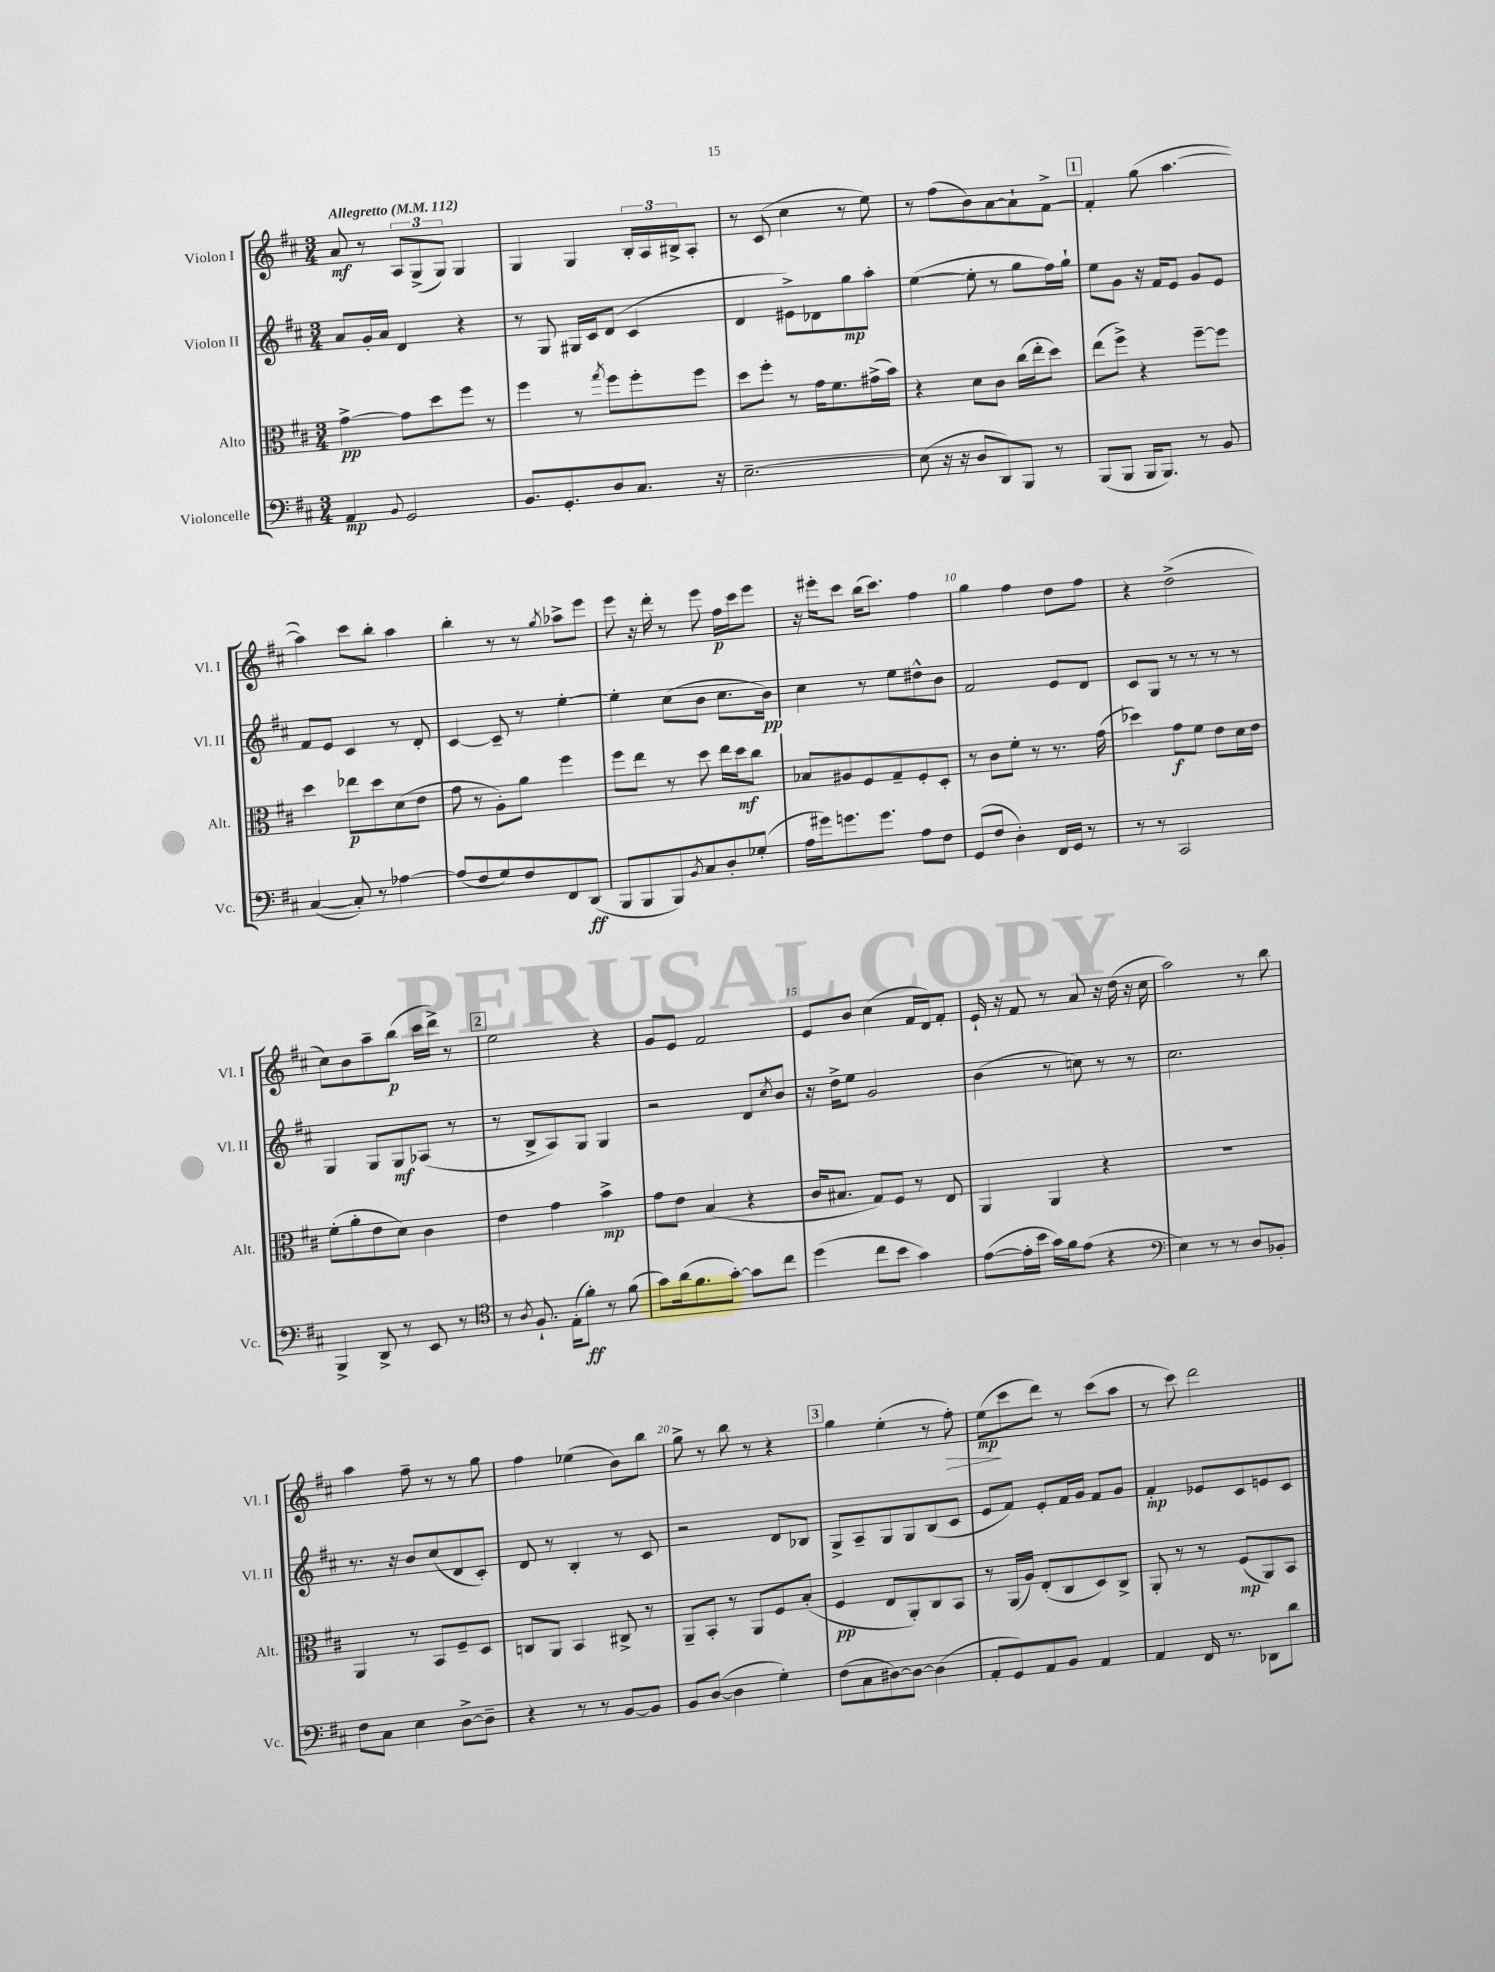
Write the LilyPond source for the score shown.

<<
\new StaffGroup <<
\new Staff = "s0" \with { instrumentName = "Violon I" shortInstrumentName = "Vl. I" } {
    \clef treble \key d \major \numericTimeSignature \time 3/4 \tempo "Allegretto" 4 = 112
    a'8\mf r8 \tuplet 3/2 { a8 g8->( g8) } g4 |
    g4 g4 \tuplet 3/2 { b16-. a16 bis16-> } a8-. |
    r8 cis'8( cis''4 r8 e''8) |
    r8 fis''8( b'8) a'8~ a'8-! fis'8~-> |
    \mark \markup { \box "1" } fis'4-. g''8( a''4.~ |
    a''4) cis'''8 b''8-. a''4 |
    b''4-. r8 r8 \acciaccatura { g''8 } aes''8-> e'''8 |
    e'''8 r16 d'''16-. r8 e'''8 fis''16\p cis'''16 e'''8 |
    r16 eis'''16-. cis'''8 b''16( cis'''8.) fis''4 |
    g''4 fis''4 d''8 fis''8 |
    r4 d''2->( |
    cis''8) b'8 a''8-- b''8\p( cis'''16 d'''16->) r8 |
    \mark \markup { \box "2" } e''2 r4 |
    g'8 e'8 fis'2 |
    e'8 b'8 cis''4( fis'16 d'16) fis'8-. |
    e'16-! r16 fis'8 r8 a'8 r16 d''16( r16 cis''16 |
    a''2) r8 b''8 |
    a''4 fis''8-- r8 r8 g''8 |
    fis''4 ees''4( b'8) b''8 |
    g''8-> r8 b''8 r8 r4 |
    \mark \markup { \box "3" } g''4 e''4-.( r8 fis''8-.\>) |
    e''8\mp\!( cis'''8 d'''8) r8 cis'''8( a''8 |
    r8 cis'''8) d'''2 \bar "|." |
}
\new Staff = "s1" \with { instrumentName = "Violon II" shortInstrumentName = "Vl. II" } {
    \clef treble \key d \major \numericTimeSignature \time 3/4
    a'8 g'16-. a'16 d'4 r4 |
    r8 g8 gis16 cis'16 d'8( cis'4 |
    d'4 eis'8->) des'8 g''8\mp a''8-. |
    e''4~( e''8-. r8 g''8 fis''16) g''16-! |
    \mark \markup { \box "1" } e''8 g'8 r16 fis'16 e'8 g'8 e'8 |
    fis'8 e'8 cis'4 r8 d'8-. |
    cis'4~ cis'8-- r8 e''4~-. |
    e''4-. cis''8( b'8 cis''8. b'16\pp) |
    cis''4 r8 e''8 dis''8-^ b'8 |
    fis'2 e'8 d'8 |
    cis'8 g8 r8 r8 r8 r8 |
    g4 g8 g8\mf aes8( r8 |
    \mark \markup { \box "2" } r8 b8-> a8) g8 g4 |
    r2 d'8 \acciaccatura { cis''8 } b'8 |
    r16 d''16-> e''8 g'2 |
    b'4( r8 c''8) r8 r8 |
    cis''2. |
    r8. r16 b'8 cis''8( d'8 cis'8-.) |
    d'8 r8 b4-. r8 cis'8 |
    r2 d'8 bes8 |
    \mark \markup { \box "3" } g8-> a8-- g8 g8 b8( cis'8 |
    e'8 fis'8) e'8-. fis'16 g'16 fis'8 g'8 |
    fis'4-.\mp ees'8 cis'8 e'8 cis'8 \bar "|." |
}
\new Staff = "s2" \with { instrumentName = "Alto" shortInstrumentName = "Alt." } {
    \clef alto \key d \major \numericTimeSignature \time 3/4
    g'4~->\pp g'8 d''8 fis''8 r8 |
    fis''4 r8 \acciaccatura { g''8 } fis''8 fis''8-. fis''8 |
    d''8 fis''8-. r8 g'16 fis'8. gis'16->( b'16) |
    r4 d'8 cis'8 cis''16( e''16-. d''8) |
    \mark \markup { \box "1" } e''8( fis''8->) r4 fis''8~-- fis''8 |
    d''4 ees''8\p d''8 d'8( e'8 |
    g'8 r8 a8-.) a'8 fis''4 |
    fis''8 e''8 r8 d''8 e''16 d''16\mf cis''8 |
    bes8 ais8 fis8 g8-- fis8-. d8-. |
    r8 cis'8 fis'8-. r8 r8. g'16( |
    des''4) g'8\f fis'8 e'8 d'16 e'16 |
    fis'8-.( a'8-. e'8 d'8) cis'4 |
    \mark \markup { \box "2" } e'4 g'4 b'4->\mp |
    g'8 e'8 b4( r4 |
    cis'16 bis8. g8) fis8 r8 e8 |
    a,4 a,4 r4 |
    R2. |
    a,4 r8 b,8 fis8-- d8 |
    c8 a,8 b,4 cis8-> r8 |
    a,8-- b,8-. r8 a,8 fis8 b8-.( |
    \mark \markup { \box "3" } fis4\pp e8 a,8-.) cis8 b,8 |
    r8 a,16( a16) e8-.( cis8 d8) cis8-> |
    a,8-. r8 r8 fis8\mp( a,8) b,8 \bar "|." |
}
\new Staff = "s3" \with { instrumentName = "Violoncelle" shortInstrumentName = "Vc." } {
    \clef bass \key d \major \numericTimeSignature \time 3/4
    a,4\mp \appoggiatura { b,8 } g,2 |
    b,8. g,8.-. d8 cis8. r16 |
    e2.~-- |
    e8( r16 r16 d8 d,8) b,,8 r8 |
    \mark \markup { \box "1" } b,,8( b,,8 b,,16 b,,8.) r8 b,8 |
    cis4~( cis8-.) r8 aes4~ |
    aes8( fis8 g8) fis8 fis,8 d,8\ff( |
    b,,8 b,,8 b,,8) \acciaccatura { b,8 } cis8 d8-. ges8-.( |
    a16 gis'16) g'8. g'8. a8 fis8 |
    g,8( fis8 d4-.) fis,16 g,16 r8 |
    r8 r8 cis,2 |
    b,,4-> d,8-> r8 e,8 r8 |
    \mark \markup { \box "2" } \clef tenor r8 \acciaccatura { a8 } fis8.-! e16-.( fis'8-.\ff) r8 fis'8( |
    g'8) a'16( fis'8. g'8~-.) g'8 cis''8 |
    d''4( cis''8 b'8 g'4) |
    e'8~( e'16-. b'16 g'16) fis'16 e'8( r4 |
    \clef bass e4) r8 r8 d8 bes,8-. |
    fis8 cis8 e4 d8~-> d8-- |
    r4 r8 r8 b,8~ b,8 |
    b,8 d8~( d4 g4-.) |
    \mark \markup { \box "3" } fis8( cis8 dis8~) dis8~ dis4( |
    a,8-. g,8) a,8 b,8 a,4 |
    a,4 fis,16 r8. des,8 d'8 \bar "|." |
}
>>
>>
\layout { \context { \Score \override BarNumber.break-visibility = ##(#f #t #t) barNumberVisibility = #(every-nth-bar-number-visible 5) } }
